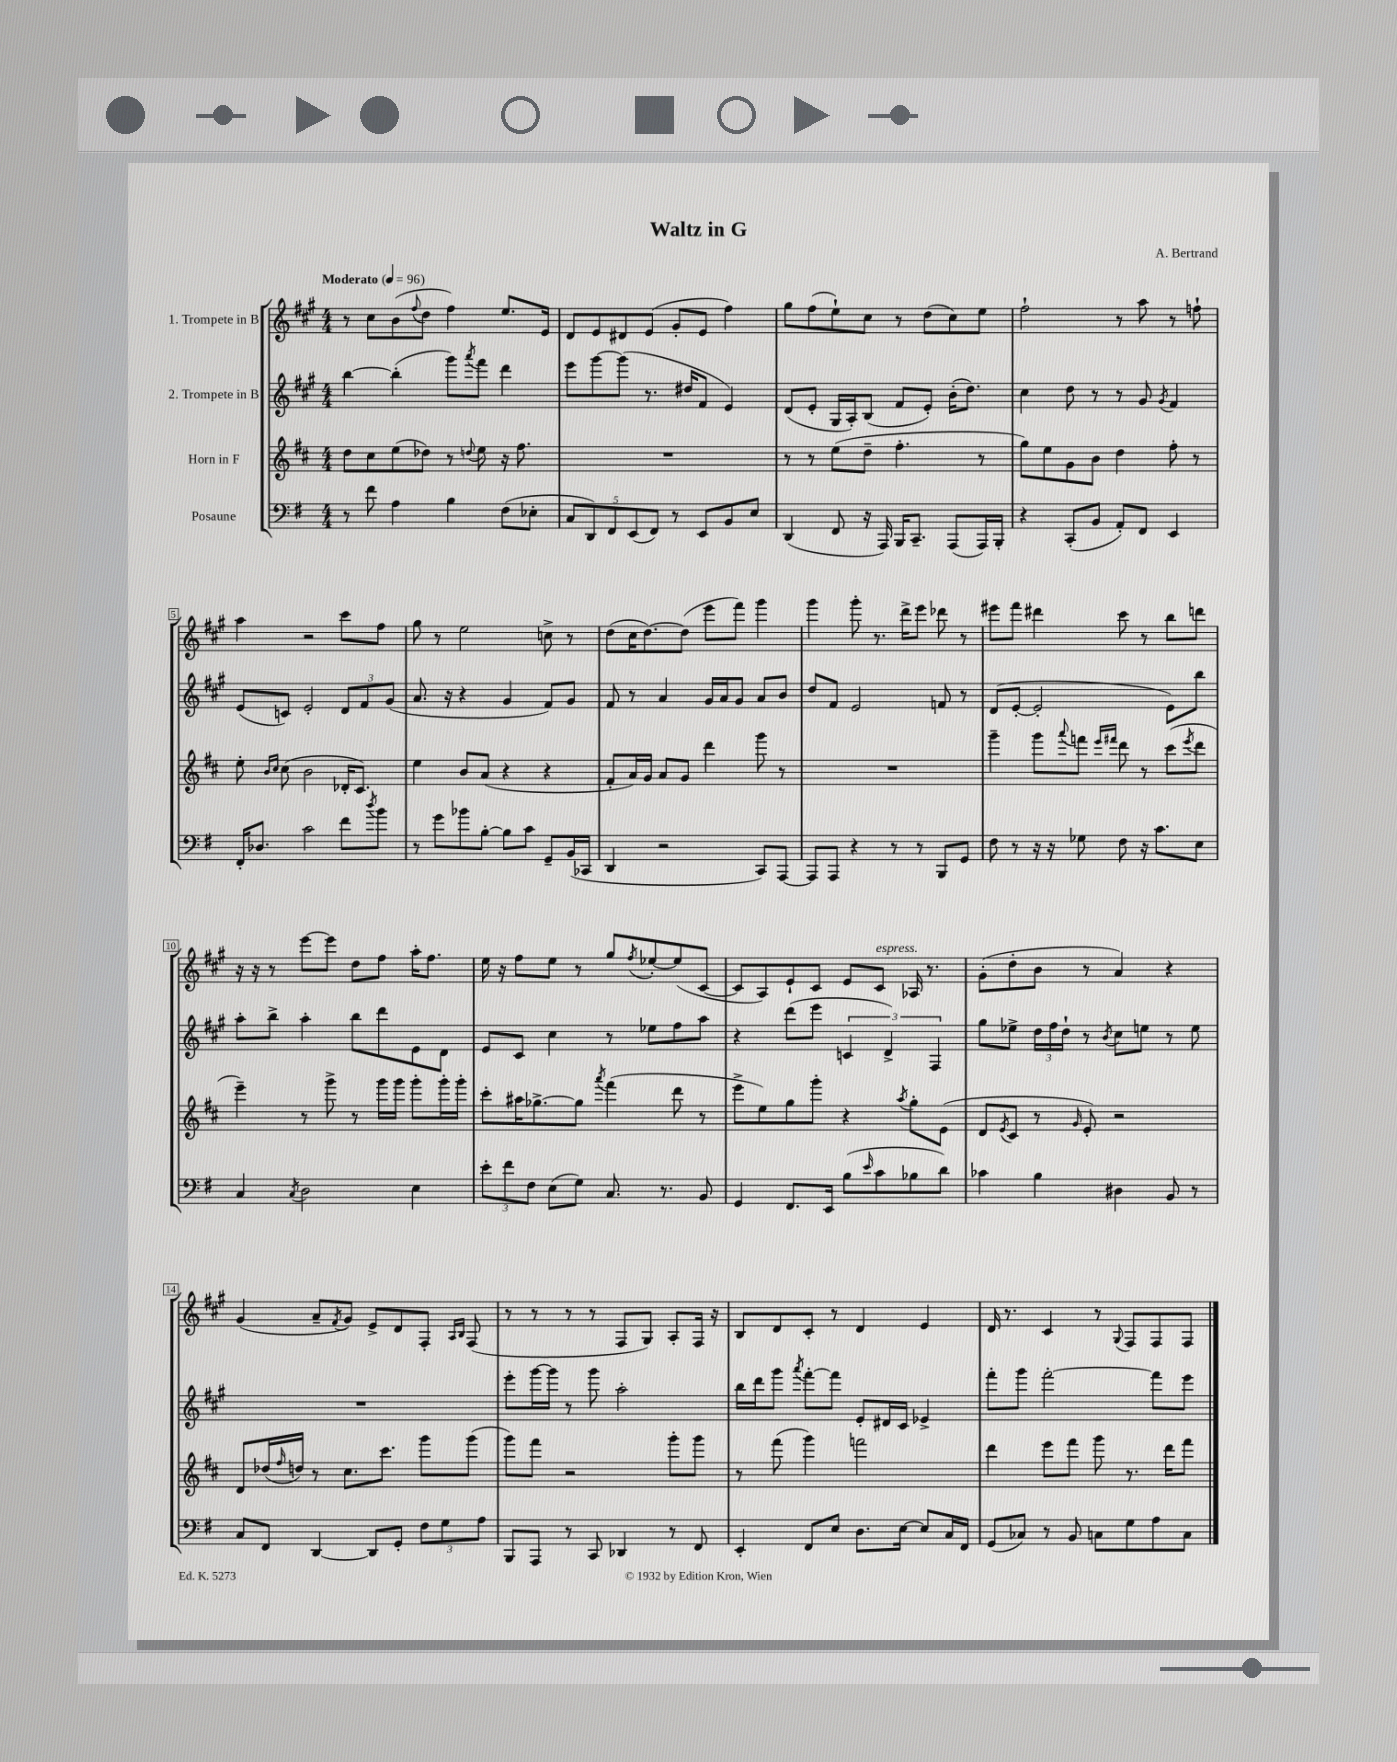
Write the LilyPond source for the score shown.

\header { title = "Waltz in G" composer = "A. Bertrand" }
<<
\new StaffGroup <<
\new Staff = "s0" \with { instrumentName = "1. Trompete in B" } {
    \clef treble \key a \major \numericTimeSignature \time 4/4 \tempo "Moderato" 4 = 96
    r8 cis''8 b'8( \appoggiatura { fis''8 } d''8 fis''4) e''8. e'16 |
    d'8 e'8 dis'8 e'8( gis'8-. e'8 fis''4) |
    gis''8 fis''8( e''8-!) cis''8 r8 d''8( cis''8) e''8 |
    fis''2-! r8 a''8 r8 f''8-! |
    a''4 r2 cis'''8 fis''8 |
    gis''8 r8 e''2 c''8-> r8 |
    d''8( cis''16 d''8.~) d''8( e'''8 fis'''8) gis'''4 |
    gis'''4 gis'''8-. r8. d'''16-> e'''8 des'''8 r8 |
    eis'''8 fis'''8 dis'''4 cis'''8 r8 b''8 d'''8 |
    r16 r16 r8 e'''8~ e'''8 d''8 fis''8 a''16-. fis''8. |
    e''16 r16 fis''8 e''8 r8 gis''8 \acciaccatura { fis''8 } ees''8~-. ees''8( cis'8~ |
    cis'8 a8) e'8-! cis'8 e'8 cis'8^\markup { \italic "espress." } aes16 r8. |
    gis'8-.( d''8-. b'8 r8 a'4) r4 |
    gis'4( a'8-- \acciaccatura { fis'8 } gis'8) e'8-> d'8 fis8-. \grace { a16 b16 } fis8( |
    r8 r8 r8 r8 fis8 gis8) a8-. fis16 r16 |
    b8 d'8 cis'8-. r8 d'4 e'4 |
    d'16 r8. cis'4 r8 \appoggiatura { gis8 } fis8 fis8 fis8 \bar "|." |
}
\new Staff = "s1" \with { instrumentName = "2. Trompete in B" } {
    \clef treble \key a \major \numericTimeSignature \time 4/4
    b''4~ b''4-.( gis'''8) \acciaccatura { a'''8 } fis'''8 d'''4 |
    e'''8 gis'''8~ gis'''8( r8. dis''16 fis'8 e'4) |
    d'8( e'8-. gis16 a16-.) b8( fis'8 e'8-.) b'16-.( d''8.) |
    cis''4 d''8 r8 r8 gis'8 \acciaccatura { gis'8 } fis'4 |
    e'8( c'8) e'2-. \tuplet 3/2 { d'8 fis'8 gis'8( } |
    a'8. r16 r4 gis'4 fis'8) gis'8 |
    fis'8 r8 a'4 gis'16 a'16 gis'8 a'8 b'8 |
    d''8 fis'8 e'2 f'8 r8 |
    d'8( e'8~-. e'2-. e'8) b''8 |
    a''8-. b''8-> a''4-. b''8 d'''8 e'8 d'8 |
    e'8 cis'8 cis''4 r8 ees''8 fis''8 a''8 |
    r4 d'''8( e'''8 \tuplet 3/2 { c'4 d'4->) fis4 } |
    gis''8 ees''8-> \tuplet 3/2 { d''16 fis''16 d''16-! } r8 \acciaccatura { b'8 } cis''8 e''8 r8 e''8 |
    R1 |
    e'''8-. gis'''16~ gis'''16 r8 gis'''8 a''2-. |
    b''16 d'''16 gis'''8 \acciaccatura { a'''8 } fis'''8~-. fis'''8 e'8-. dis'16 cis'16 ees'4-> |
    fis'''8-. gis'''8 fis'''2~-. fis'''8 e'''8 \bar "|." |
}
\new Staff = "s2" \with { instrumentName = "Horn in F" } {
    \clef treble \key d \major \numericTimeSignature \time 4/4
    d''8 cis''8 e''8( des''8) r8 \appoggiatura { d''8 } e''8 r16 fis''8. |
    R1 |
    r8 r8 e''8( d''8-- fis''4.-. r8 |
    g''8) e''8 g'8 b'8 d''4 fis''8-. r8 |
    e''8-. \grace { b'16 cis''16 } cis''8( b'2 des'16-. cis'8.) |
    e''4 b'8 a'8( r4 r4 |
    fis'8-. a'16) g'16 a'8 g'8 d'''4 g'''8 r8 |
    R1 |
    g'''4-- g'''8 \appoggiatura { a'''8 } f'''8 \grace { e'''16 fis'''16 } d'''8 r8 cis'''8( \acciaccatura { e'''8 } d'''8 |
    e'''4--) r8 g'''8-> r8 g'''16 g'''16 g'''8-. g'''16-. g'''16-. |
    cis'''8-. ais''16 ges''8.~-> ges''8 \acciaccatura { a'''8 } fis'''4( d'''8 r8 |
    e'''8-> e''8) g''8 g'''8-. r4 \acciaccatura { a''8 } g''8-. e'8( |
    d'8 \acciaccatura { e'8 } cis'8 r8 \grace { g'16 } e'8-.) r2 |
    d'8 des''16( \grace { fis''16 } d''16) r8 cis''8. cis'''8. g'''8 g'''8( |
    g'''8) fis'''8 r2 g'''8-. g'''8 |
    r8 fis'''8( g'''4) f'''2 |
    d'''4 e'''8 fis'''8 g'''8 r8. d'''16 fis'''8 \bar "|." |
}
\new Staff = "s3" \with { instrumentName = "Posaune" } {
    \clef bass \key g \major \numericTimeSignature \time 4/4
    r8 fis'8 a4 b4 fis8( ees8-. |
    \tuplet 5/4 { c8 d,8) fis,8 e,8( fis,8) } r8 e,8 b,8 e8 |
    d,4( fis,8 r16 a,,16) b,,16 c,8.-- a,,8( a,,16) b,,16-. |
    r4 c,8-.( b,8 a,8-.) fis,8 e,4 |
    fis,16-. des8. c'2 fis'8 \acciaccatura { d''8 } b'8 |
    r8 g'8 bes'8 b8~-. b8 c'8 g,8-- b,16( ces,16 |
    d,4 r2 c,8) a,,8~ |
    a,,8 a,,8 r4 r8 r8 b,,8 g,8 |
    fis8 r8 r16 r16 ges8 fis8 r16 c'8. e8 |
    c4 \acciaccatura { c8 } d2 e4 |
    \tuplet 3/2 { e'8-. fis'8 fis8 } e8( g8) c8. r8. b,8 |
    g,4 fis,8. e,16 b8( \grace { e'16 } c'8 bes8 d'8) |
    ces'4 b4 dis4 b,8 r8 |
    c8 fis,8 d,4~ d,8 g,8-. \tuplet 3/2 { fis8 g8 a8 } |
    b,,8 a,,8 r8 c,8 des,4 r8 fis,8 |
    e,4-. fis,8 e8 d8. e16~ e8 c16 fis,16 |
    g,8( ces8) r8 b,8 c8 g8 a8 c8 \bar "|." |
}
>>
>>
\layout { \context { \Score \override BarNumber.stencil = #(make-stencil-boxer 0.1 0.3 ly:text-interface::print) } }
